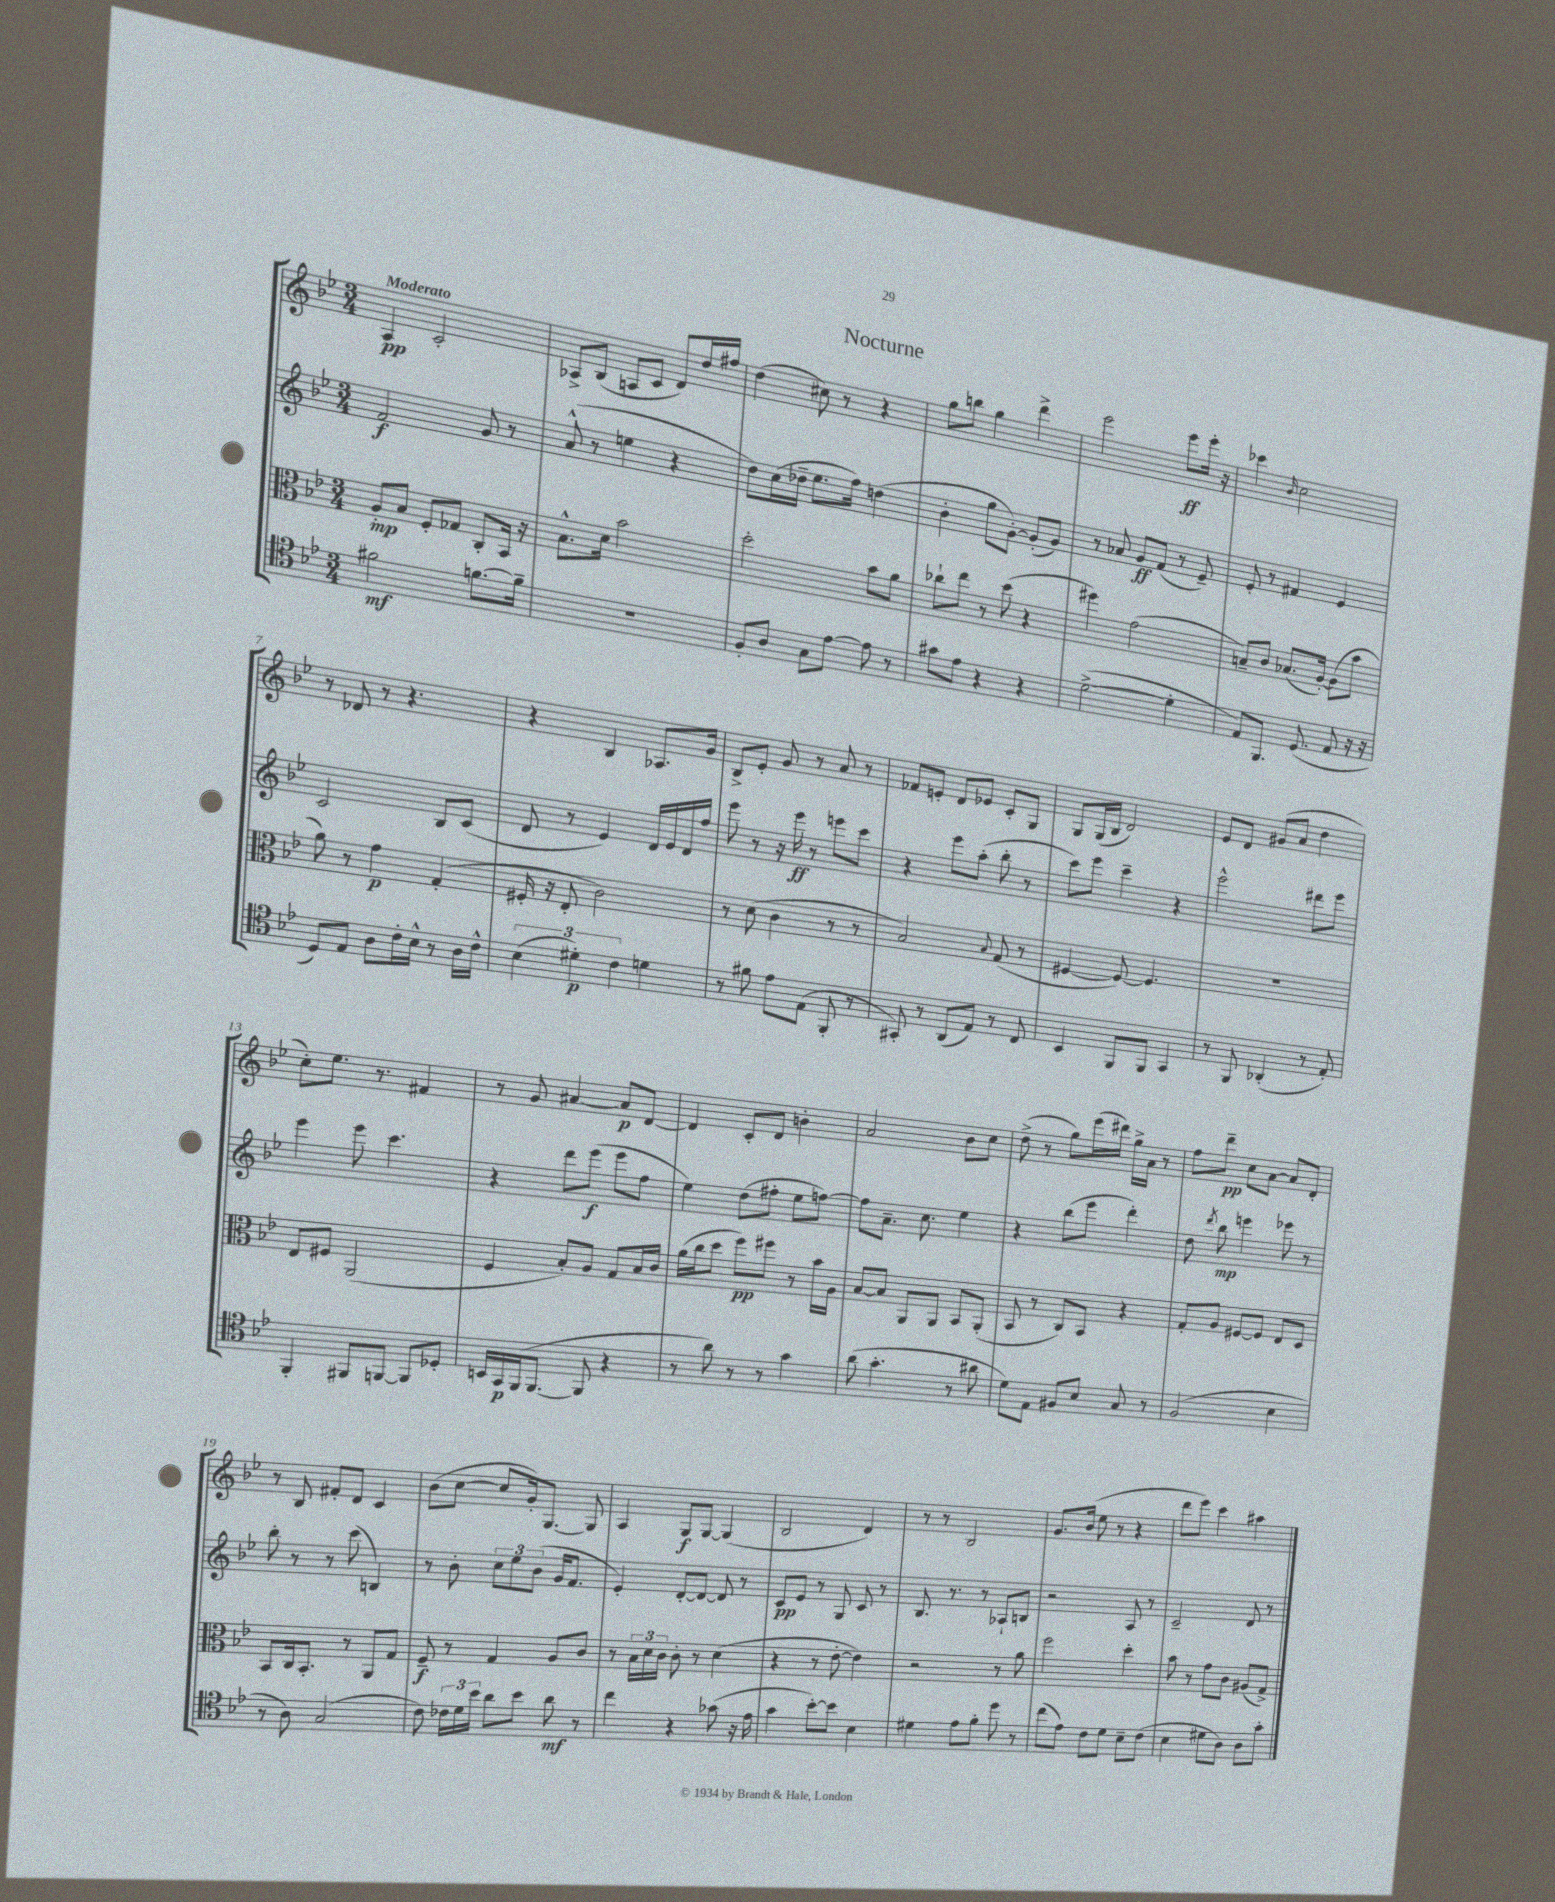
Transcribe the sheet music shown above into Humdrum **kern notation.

**kern	**dynam	**kern	**dynam	**kern	**dynam	**kern	**dynam
*part4	*part4	*part3	*part3	*part2	*part2	*part1	*part1
*staff4	*staff4	*staff3	*staff3	*staff2	*staff2	*staff1	*staff1
*clefC4	*	*clefC3	*	*clefG2	*	*clefG2	*
*k[b-e-]	*	*k[b-e-]	*	*k[b-e-]	*	*k[b-e-]	*
*M3/4	*	*M3/4	*	*M3/4	*	*M3/4	*
=1	=1	=1	=1	=1	=1	=1	=1
!	!	!	!	!	!	!LO:TX:a:B:t=Moderato	!
2f#X\	mf	8A'/L	mp	2f/	f	4A/	pp
.	.	8B-/J	.	.	.	.	.
.	.	8F'/L	.	.	.	2c'/	.
.	.	8G-X/J	.	.	.	.	.
[8.fn\L	.	8C'/L	.	8g/	.	.	.
.	.	16BB-/Jk	.	8r	.	.	.
16f~\Jk]	.	16r	.	.	.	.	.
=2	=2	=2	=2	=2	=2	=2	=2
2.r	.	8.B-^^\L	.	(8a^^/	.	8A-X^/L	.
.	.	.	.	8r	.	(8B-/J	.
.	.	16d\Jk	.	.	.	.	.
.	.	2b-\	.	4een\	.	8An/L	.
.	.	.	.	.	.	8c/J	.
.	.	.	.	4r	.	8d/L)	.
.	.	.	.	.	.	16dd/L	.
.	.	.	.	.	.	16ff#X/JJ	.
=3	=3	=3	=3	=3	=3	=3	=3
8F'/L	.	2dd'\	.	8dd\L)	.	(4dd\	.
8A/J	.	.	.	(16cc\L	.	.	.
.	.	.	.	16dd-X~\JJ	.	.	.
8G\L	.	.	.	8.ee-\L	.	8cc#X\)	.
[8e-\J	.	.	.	.	.	8r	.
.	.	.	.	16ff\Jk)	.	.	.
8e-\]	.	8b-\L	.	(4ddn\	.	4r	.
8r	.	8a\J	.	.	.	.	.
=4	=4	=4	=4	=4	=4	=4	=4
8g#X\L	.	8cc-X`\L	.	4b-'\	.	8gg\L	.
8e-\J	.	8ee-\J	.	.	.	8bbn\J	.
4r	.	8r	.	8gg\L	.	4gg\	.
.	.	(8dd\	.	[8g'\J)	.	.	.
4r	.	4r	.	(8g'/L]	.	4ddd^\	.
.	.	.	.	8g/J)	.	.	.
=5	=5	=5	=5	=5	=5	=5	=5
([2d^\	.	4ff#X\)	.	8r	.	2eee-\	.
.	.	.	.	8a-X/	.	.	.
.	.	(2g\	.	8g/L	ff	.	.
.	.	.	.	(8f/J	.	.	.
4d'\]	.	.	.	8r	.	8eee-\L	ff
.	.	.	.	8e-~/)	.	16eee-'\Jk	.
.	.	.	.	.	.	16r	.
=6	=6	=6	=6	=6	=6	=6	=6
8E-/L)	.	8Bn~/L)	.	8e-'/	.	4ccc-X\	.
8.FF/J	.	8c/J	.	8r	.	.	.
.	.	.	.	.	.	16qqb-/	.
.	.	(8.B-X/L	.	4f#X/	.	2cc\	.
(8.D/	.	.	.	.	.	.	.
.	.	[16A'/Jk)	.	.	.	.	.
8E-/	.	(8A\L]	.	4e-/	.	.	.
16r	.	8b-\J	.	.	.	.	.
16r	.	.	.	.	.	.	.
!!LO:LB:g=z
=7	=7	=7	=7	=7	=7	=7	=7
8D/L)	.	8a\)	.	2c/	.	8r	.
8E-/J	.	8r	.	.	.	8d-X/	.
8A\L	.	4g\	p	.	.	8r	.
16c'\L	.	.	.	.	.	4.r	.
16B-^^\JJ	.	.	.	.	.	.	.
8r	.	(4G'/	.	8B-/L	.	.	.
16A\LL	.	.	.	(8c/J	.	.	.
16c^^\JJ	.	.	.	.	.	.	.
=8	=8	=8	=8	=8	=8	=8	=8
(6B-\	.	16F#X'/	.	8d/	.	4r	.
.	.	16r	.	.	.	.	.
.	.	8E-'/	.	8r	.	.	.
6d#X'\)	p	.	.	.	.	.	.
.	.	2c\)	.	4e-/)	.	4B-/	.
6c\	.	.	.	.	.	.	.
4dn\	.	.	.	16d/LL	.	8.A-X/L	.
.	.	.	.	16e-/	.	.	.
.	.	.	.	16d/	.	.	.
.	.	.	.	16ff/JJ	.	16g/Jk	.
=9	=9	=9	=9	=9	=9	=9	=9
8r	.	8r	.	8eee-\	.	8B-^/L	.
8f#X\	.	(8d\	.	8r	.	8e-'/J	.
8e-\L	.	4c\	.	16r	.	8g/	.
.	.	.	.	16eee-\	ff	.	.
(8E-\J	.	.	.	8r	.	8r	.
8FF'/	.	8r	.	8eeen\L	.	8a/	.
8r	.	8r	.	8ccc\J	.	8r	.
=10	=10	=10	=10	=10	=10	=10	=10
8GG#X'/)	.	2B-/)	.	4r	.	8f-X/L	.
8r	.	.	.	.	.	8en'/J	.
(8AA/L	.	.	.	8eee-\L	.	8d/L	.
8E-/J)	.	.	.	(8aa'\J	.	8e-X/J	.
.	.	8qqB-/	.	.	.	.	.
8r	.	(8G/	.	8bb-'\	.	8c'/L	.
8C/	.	8r	.	8r	.	8G/J	.
=11	=11	=11	=11	=11	=11	=11	=11
4BB-/	.	[4F#X/	.	8ccc\L)	.	8G/L	.
.	.	.	.	8eee-\J	.	(16G/L	.
.	.	.	.	.	.	16B-/JJ	.
8FF/L	.	8F#/_)	.	4ccc~\	.	2d/)	.
8FF/J	.	4.F#/]	.	.	.	.	.
4GG/	.	.	.	4r	.	.	.
=12	=12	=12	=12	=12	=12	=12	=12
8r	.	2.r	.	2eee-^^\	.	8e-/L	.
8FF/	.	.	.	.	.	8d/J	.
(4AA-X'/	.	.	.	.	.	(8g#X/L	.
.	.	.	.	.	.	8a/J	.
8r	.	.	.	8ddd#X\L	.	4dd\	.
8E-'/)	.	.	.	8eee-\J	.	.	.
!!LO:LB:g=z
=13	=13	=13	=13	=13	=13	=13	=13
4FF'/	.	8E-/L	.	4eee-\	.	8cc'\L)	.
.	.	8F#X/J	.	.	.	8.ee-\J	.
8FF#X/L	.	(2AA/	.	8eee-\	.	.	.
.	.	.	.	.	.	8.r	.
[8FFn/J	.	.	.	4.ccc\	.	.	.
8FF/L]	.	.	.	.	.	4f#X/	.
8D-X'/J	.	.	.	.	.	.	.
=14	=14	=14	=14	=14	=14	=14	=14
16BBn/LL	.	4F/	.	4r	.	8r	.
16GG/	p	.	.	.	.	.	.
(16FF/J	.	.	.	.	.	8g/	.
[8.FF/J	.	.	.	.	.	.	.
.	.	8B-'/L)	.	8ddd\L	.	[4a#X/	.
8FF/]	.	8A/J	.	(8eee-\J	f	.	.
4r	.	8G/L	.	8eee-\L	.	8a#/L]	p
.	.	16B-/L	.	8ff\J	.	[8d/J	.
.	.	16c/JJ	.	.	.	.	.
=15	=15	=15	=15	=15	=15	=15	=15
8r	.	(16a\LL	.	4ee-\)	.	4d/]	.
.	.	16cc\J	.	.	.	.	.
8a\)	.	8dd\J	.	.	.	.	.
8r	.	8ff\L)	pp	(8dd\L	.	8c'/L	.
8r	.	8ff#X\J	.	8ff#X'\J	.	8d/J	.
4g\	.	8r	.	8ee-\L	.	4bn'\	.
.	.	16b-\LL	.	[8ffn\J)	.	.	.
.	.	16A\JJ	.	.	.	.	.
=16	=16	=16	=16	=16	=16	=16	=16
(8a\	.	[8B-/L	.	8ff\L]	.	2a/	.
4.g'\	.	8B-/J]	.	8.a~\J	.	.	.
.	.	8AA/L	.	.	.	.	.
.	.	.	.	8.cc\	.	.	.
.	.	8AA/J	.	.	.	.	.
8r	.	8BB-/L	.	4ee-\	.	8b-\L	.
8a#X\	.	(8AA'/J	.	.	.	8cc\J	.
=17	=17	=17	=17	=17	=17	=17	=17
8d\L)	.	8BB-/	.	4r	.	(8dd^\	.
8E-\J	.	8r	.	.	.	8r	.
8F#X/L	.	8C/L)	.	(8bb-\L	.	8gg\L)	.
8B-/J	.	8BB-/J	.	8eee-\J	.	(16eee-\L	.
.	.	.	.	.	.	16ddd#X\JJ)	.
8G/	.	4r	.	4ddd'\)	.	16gg^\LL	.
.	.	.	.	.	.	16a\JJ	.
8r	.	.	.	.	.	8r	.
=18	=18	=18	=18	=18	=18	=18	=18
(2F/	.	8G'/L	.	8dd\	.	8ff\L	.
.	.	.	.	8qddd/	.	.	.
.	.	8A/J	.	8bb-\	mp	8ddd~\J	pp
.	.	[8F#X/L	.	4eeen\	.	8cc\L	.
.	.	8F#/J]	.	.	.	[8a\J	.
4B-\	.	8E-/L	.	8eee-X\	.	8a/L]	.
.	.	8D/J	.	8r	.	8d'/J	.
!!LO:LB:g=z
=19	=19	=19	=19	=19	=19	=19	=19
8r	.	8BB-/L	.	8bb-'\	.	8r	.
8A\)	.	16C/k	.	8r	.	8B-/	.
.	.	8.BB-'/J	.	.	.	.	.
(2G/	.	.	.	8r	.	8f#X'/L	.
.	.	8r	.	(8ccc\	.	8d/J	.
.	.	8AA/L	.	4Bn/)	.	4c/	.
.	.	8G/J	.	.	.	.	.
=20	=20	=20	=20	=20	=20	=20	=20
8c\)	.	8F~/	f	8r	.	(8b-\L	.
24c-X\LL	.	8r	.	8b-'\	.	[8cc\J	.
24d\	.	.	.	.	.	.	.
24b-\JJ	.	.	.	.	.	.	.
8a\L	.	4G/	.	12cc\L	.	8cc/L]	.
.	.	.	.	12ee-\	.	.	.
8b-\J	.	.	.	.	.	16g'/k)	.
.	.	.	.	(12b-\J	.	.	.
.	.	.	.	.	.	[8.G/J	.
8a\	mf	8A/L	.	16g/KL	.	.	.
.	.	.	.	8.f/J	.	.	.
8r	.	8c/J	.	.	.	8G/]	.
=21	=21	=21	=21	=21	=21	=21	=21
4cc\	.	8r	.	4e-'/)	.	4A/	.
.	.	24B-\LL	.	.	.	.	.
.	.	24d\	.	.	.	.	.
.	.	24c\JJ	.	.	.	.	.
4r	.	8c'\	.	[8d'/L	.	8G/L	f
.	.	8r	.	8d/J_	.	[8G/J	.
(8g-X\	.	(4d\	.	8d/]	.	(4G/]	.
16r	.	.	.	8r	.	.	.
16e-\	.	.	.	.	.	.	.
=22	=22	=22	=22	=22	=22	=22	=22
4g\	.	4r	.	8c/L	pp	2B-/	.
.	.	.	.	8e-/J	.	.	.
[8b-'\L)	.	8r	.	8r	.	.	.
8b-\J]	.	[8e-'\	.	8G/	.	.	.
4B-\	.	4e-\])	.	8c/	.	4d/)	.
.	.	.	.	8r	.	.	.
=23	=23	=23	=23	=23	=23	=23	=23
4d#X\	.	2r	.	8.B-/	.	8r	.
.	.	.	.	.	.	8r	.
.	.	.	.	8.r	.	.	.
8e-\L	.	.	.	.	.	2B-/	.
8f'\J	.	.	.	8r	.	.	.
8dd\	.	8r	.	8A-X`/L	.	.	.
8r	.	8a\	.	8Bn/J	.	.	.
=24	=24	=24	=24	=24	=24	=24	=24
(8cc\L	.	2ff\	.	2r	.	8.g/L	.
8e-\J)	.	.	.	.	.	.	.
.	.	.	.	.	.	(16b-/Jk	.
8c\L	.	.	.	.	.	8ee-\	.
8d\J	.	.	.	.	.	8r	.
8B-~\L	.	4dd'\	.	8A/	.	4r	.
(8c\J	.	.	.	8r	.	.	.
=25	=25	=25	=25	=25	=25	=25	=25
4B-\	.	8b-\	.	2c~/	.	8ddd\L	.
.	.	8r	.	.	.	8eee-\J)	.
8d#X\L	.	8g\L	.	.	.	4ccc\	.
8A\J)	.	8c\J	.	.	.	.	.
8A\L	.	(8A#X/L	.	8d/	.	4aa#X\	.
8g'\J	.	8G^/J)	.	8r	.	.	.
==	==	==	==	==	==	==	==
*-	*-	*-	*-	*-	*-	*-	*-
